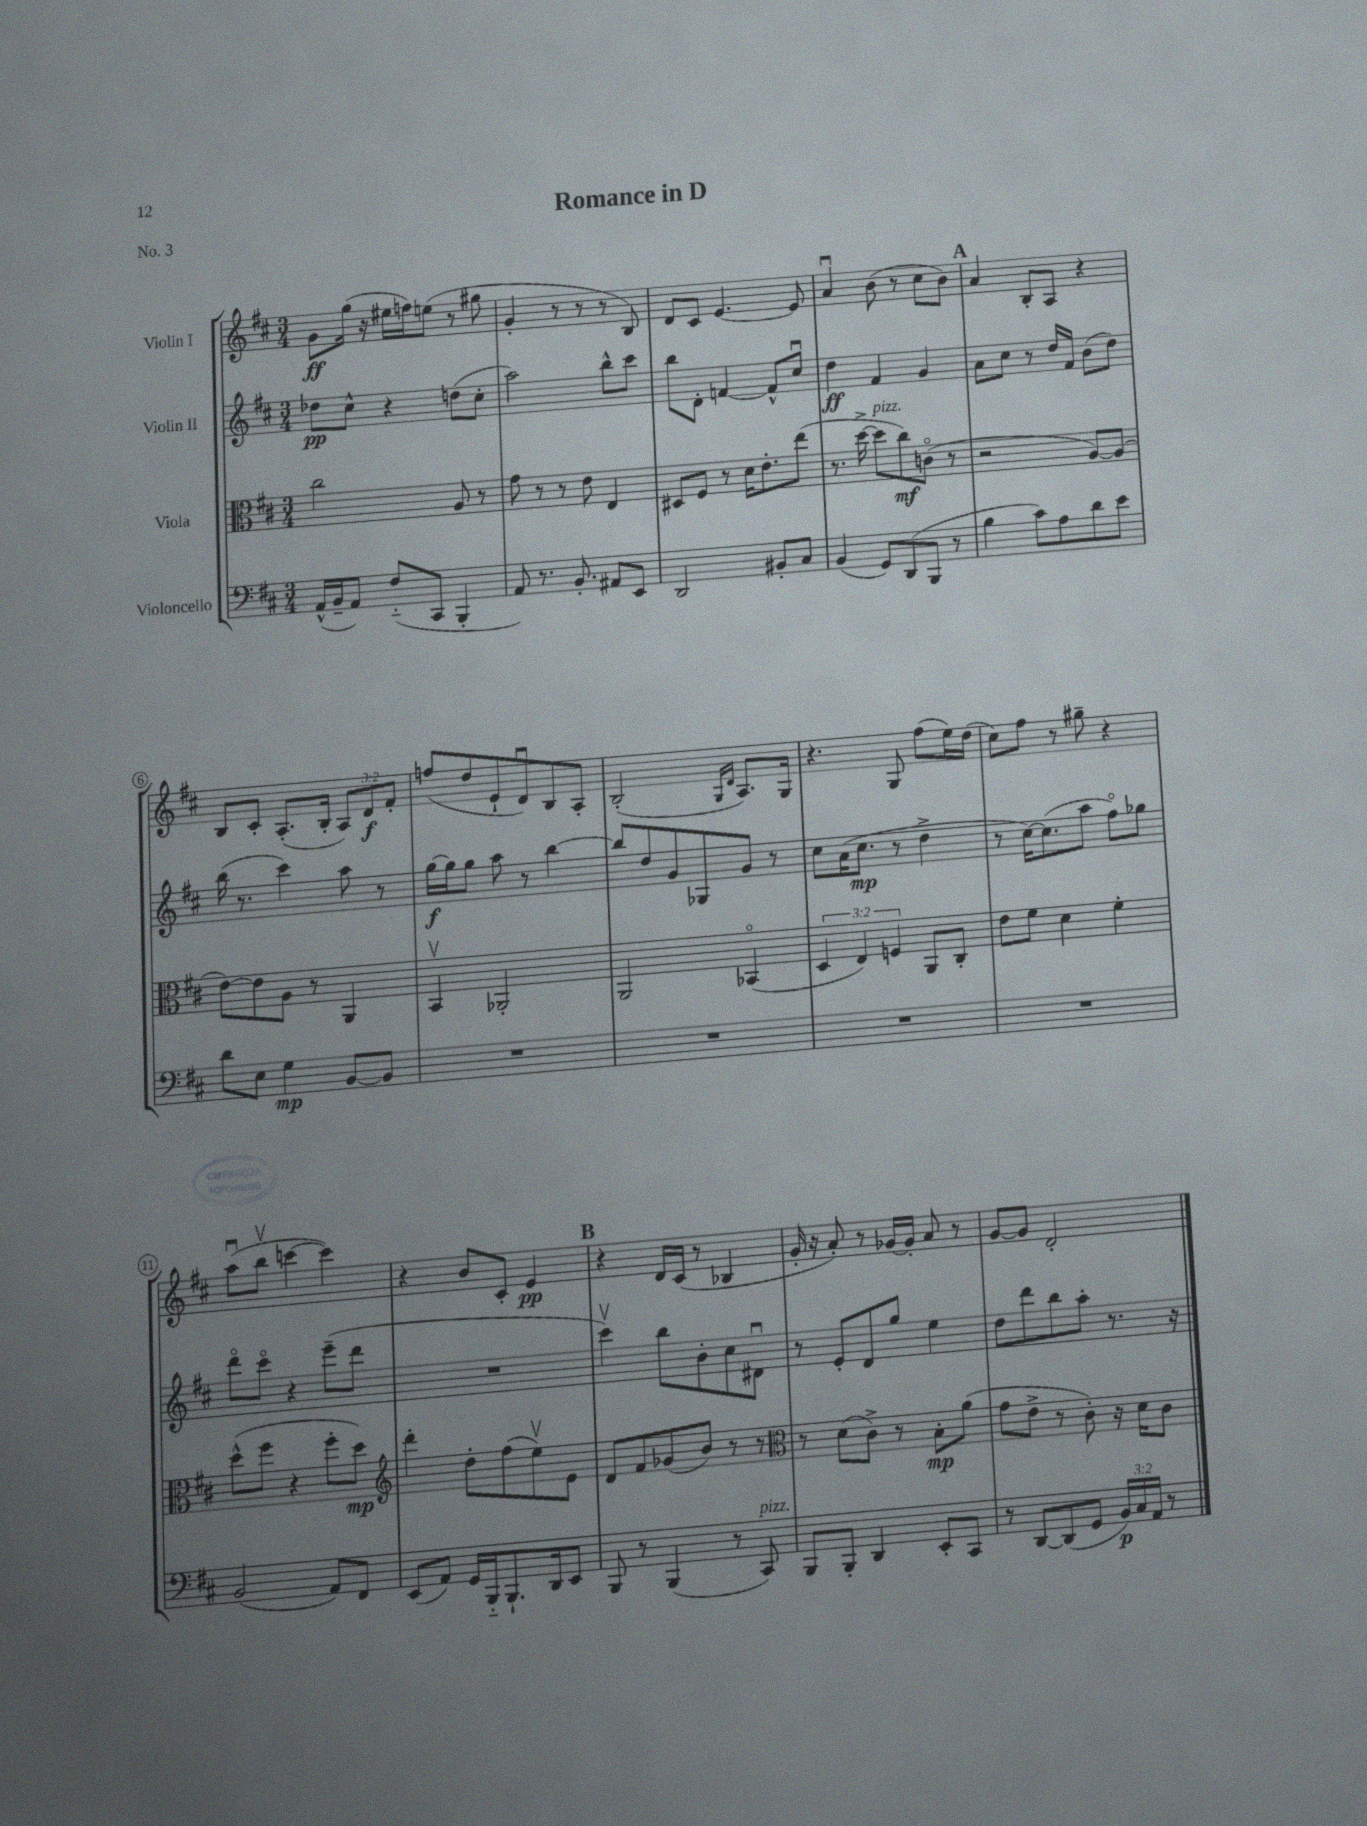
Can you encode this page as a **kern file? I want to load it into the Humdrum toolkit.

**kern	**dynam	**kern	**dynam	**kern	**dynam	**kern	**dynam
*part4	*part4	*part3	*part3	*part2	*part2	*part1	*part1
*staff4	*staff4	*staff3	*staff3	*staff2	*staff2	*staff1	*staff1
*I"Violoncello	*	*I"Viola	*	*I"Violin II	*	*I"Violin I	*
*clefF4	*	*clefC3	*	*clefG2	*	*clefG2	*
*k[f#c#]	*	*k[f#c#]	*	*k[f#c#]	*	*k[f#c#]	*
*M3/4	*	*M3/4	*	*M3/4	*	*M3/4	*
=1	=1	=1	=1	=1	=1	=1	=1
(16AA^^/LL	.	2cc#\	.	8dd-X\L	pp	8g\L	ff
16BB~/J	.	.	.	.	.	.	.
8AA/J)	.	.	.	8cc#^^\J	.	(16gg\Jk	.
.	.	.	.	.	.	16r	.
(8F#/L	.	.	.	4r	.	16ee#X\LL	.
.	.	.	.	.	.	16ffn\J)	.
8CC#/J	.	.	.	.	.	(8een\J	.
4BBB'/	.	8A/	.	(8ddn\L	.	8r	.
.	.	8r	.	8cc#'\J	.	8gg#X\	.
=2	=2	=2	=2	=2	=2	=2	=2
8AA/)	.	8g\	.	2aa\)	.	4g'/	.
8.r	.	8r	.	.	.	.	.
.	.	8r	.	.	.	8r	.
8.BB'/	.	.	.	.	.	.	.
.	.	8e\	.	.	.	8r	.
8AA#X/L	.	4E/	.	8bb^^\L	.	8r	.
8EE/J	.	.	.	8ccc#\J	.	8B/)	.
=3	=3	=3	=3	=3	=3	=3	=3
2DD/	.	8D#X/L	.	8bb\L	.	8d/L	.
.	.	8F#/J	.	8d'\J	.	8c#/J	.
.	.	8r	.	[4fn/	.	[4.e/	.
.	.	16d\KL	.	.	.	.	.
.	.	8.e'\	.	.	.	.	.
8BB#X'/L	.	.	.	8f^^/L]	.	.	.
8C#/J	.	(8ee\J	.	8cc#u/J	.	8e/]	.
=4	=4	=4	=4	=4	=4	=4	=4
(4BB/	.	8.r	.	4dd\	ff	4au/	.
.	.	[16dd^\	.	.	.	.	.
!	!	!LO:TX:a:i:t=pizz.	!	!	!	!	!
8GG/L)	.	8dd\L]	.	4f#/	.	(8b\	.
(8DD/	.	8cc#\)	mf	.	.	8r	.
8BBB/J	.	(8cn\J	.	4g/	.	8cc#\L	.
8r	.	8r	.	.	.	8b\J)	.
!!LO:REH:place=s1:t=A
=5	=5	=5	=5	=5	=5	=5	=5
4B\	.	2r	.	8a\L	.	4a/	.
.	.	.	.	8cc#\J	.	.	.
8c#\L)	.	.	.	8r	.	8B'/L	.
8A\	.	.	.	16dd/LL	.	8A/J	.
.	.	.	.	16f#/JJ	.	.	.
8d\	.	[8A/L)	.	(8b\L	.	4r	.
8e\J	.	(8A/J]	.	8dd\J)	.	.	.
!!LO:LB:g=z
=6	=6	=6	=6	=6	=6	=6	=6
8d\L	.	[8e\L)	.	(16bb\	.	8B/L	.
.	.	.	.	8.r	.	.	.
8E\J	.	8e\]	.	.	.	8c#'/J	.
4G\	mp	8A\J	.	4ccc#\)	.	(8.A'/L	.
.	.	8r	.	.	.	.	.
.	.	.	.	.	.	16B'/Jk	.
[8BB/L	.	4AA/	.	8aa\	.	12A/L)	.
.	.	.	.	.	.	12d/	f
8BB/J]	.	.	.	8r	.	.	.
.	.	.	.	.	.	12f#'/J	.
=7	=7	=7	=7	=7	=7	=7	=7
2.r	.	4BBv/	.	[16gg\LL	f	(8ffn/L	.
.	.	.	.	16gg\J]	.	.	.
.	.	.	.	8gg\J	.	8dd/	.
.	.	2AA-X'/	.	8aa\	.	8e`/	.
.	.	.	.	8r	.	8du/)	.
.	.	.	.	[4bb\	.	8B/	.
.	.	.	.	.	.	8A'/J	.
=8	=8	=8	=8	=8	=8	=8	=8
2.r	.	2AA/	.	8bb/L]	.	(2B'/	.
.	.	.	.	8dd/	.	.	.
.	.	.	.	8g/	.	.	.
.	.	.	.	8G-X/	.	.	.
.	.	.	.	.	.	16qqG/LL	.
.	.	.	.	.	.	16qqd/JJ	.
.	.	(4BB-X/	.	8g/J	.	8.A/L)	.
.	.	.	.	8r	.	.	.
.	.	.	.	.	.	16G/Jk	.
=9	=9	=9	=9	=9	=9	=9	=9
2.r	.	6D/	.	8cc#\L	.	4.r	.
.	.	.	.	(16a\K	.	.	.
.	.	6E/)	.	.	.	.	.
.	.	.	.	8.cc#\J	mp	.	.
.	.	6Fn/	.	.	.	.	.
.	.	.	.	8r	.	8G/	.
.	.	8AA/L	.	4dd^\	.	(8ff#\L	.
.	.	8C#'/J	.	.	.	16ee\L)	.
.	.	.	.	.	.	(16dd\JJ	.
=10	=10	=10	=10	=10	=10	=10	=10
2.r	.	8e\L	.	8r	.	8cc#\L)	.
.	.	8f#\J	.	[16cc#\KL)	.	8ff#\J	.
.	.	.	.	(8.cc#\]	.	.	.
.	.	4d\	.	.	.	8r	.
.	.	.	.	8aa\J	.	8gg#X~\	.
.	.	4f#'\	.	8ff#\L)	.	4r	.
.	.	.	.	8gg-X\J	.	.	.
!!LO:LB:g=z
=11	=11	=11	=11	=11	=11	=11	=11
(2BB/	.	(8dd^^\L	.	8ddd\L	.	(8aau\L	.
.	.	8ff#\J	.	8ccc#\J	.	8bbv\J	.
.	.	4r	.	4r	.	[4cccn\	.
8AA/L)	.	8ff#'\L	.	(8eee~\L	.	4ccc\])	.
8FF#/J	.	8dd\J)	mp	8ddd\J	.	.	.
=12	=12	=12	=12	=12	=12	=12	=12
*	*	*clefG2	*	*	*	*	*
(8EE/L	.	4ddd'\	.	2.r	.	4r	.
8AA/J)	.	.	.	.	.	.	.
16GG/LL	.	8dd'\L	.	.	.	8b/L	.
16BBB/J	.	.	.	.	.	.	.
8.BBB`/	.	(8ff#\	.	.	.	8c#'/J	.
.	.	8eev\)	.	.	.	4e/	pp
16DD/k	.	.	.	.	.	.	.
8EE/J	.	8e\J	.	.	.	.	.
!!LO:REH:place=s1:t=B
=13	=13	=13	=13	=13	=13	=13	=13
8BBB/	.	8d/L	.	4ccc#v\)	.	4r	.
8r	.	8f#/	.	.	.	.	.
(4BBB/	.	(8g-X/	.	8bb\L	.	16d/LL	.
.	.	.	.	.	.	(16c#/JJ	.
.	.	8b/J)	.	8b'\	.	8r	.
8r	.	8r	.	8cc#\	.	4B-X/	.
!LO:TX:a:i:t=pizz.	!	!	!	!	!	!	!
8CC#/)	.	8r	.	8d#Xu\J	.	.	.
=14	=14	=14	=14	=14	=14	=14	=14
*	*	*clefC3	*	*	*	*	*
8BBB/L	.	8r	.	8r	.	16g'/	.
.	.	.	.	.	.	16r	.
8BBB'/J	.	(8d\L	.	8e'/L	.	8a'/)	.
4DD/	.	8c#^\J)	.	8d/	.	8r	.
.	.	8r	.	8gg/J	.	[16g-X/LL	.
.	.	.	.	.	.	16g-'/JJ]	.
8EE'/L	.	8B'\L	mp	4ee\	.	8a/	.
8CC#/J	.	(8a\J	.	.	.	8r	.
=15	=15	=15	=15	=15	=15	=15	=15
8r	.	8g\L	.	8dd\L	.	[8g/L	.
[8DD/L	.	8e^\J	.	8ddd\	.	8g/J]	.
(8DD/]	.	8r	.	8bb\	.	2d'/	.
8GG/J	.	8c#'\)	.	8aa'\J	.	.	.
24BB/LL)	p	16r	.	8.r	.	.	.
24C#/	.	.	.	.	.	.	.
.	.	16d\KL	.	.	.	.	.
24AA/JJ	.	.	.	.	.	.	.
8r	.	8c#\J	.	.	.	.	.
.	.	.	.	16r	.	.	.
==	==	==	==	==	==	==	==
*-	*-	*-	*-	*-	*-	*-	*-
